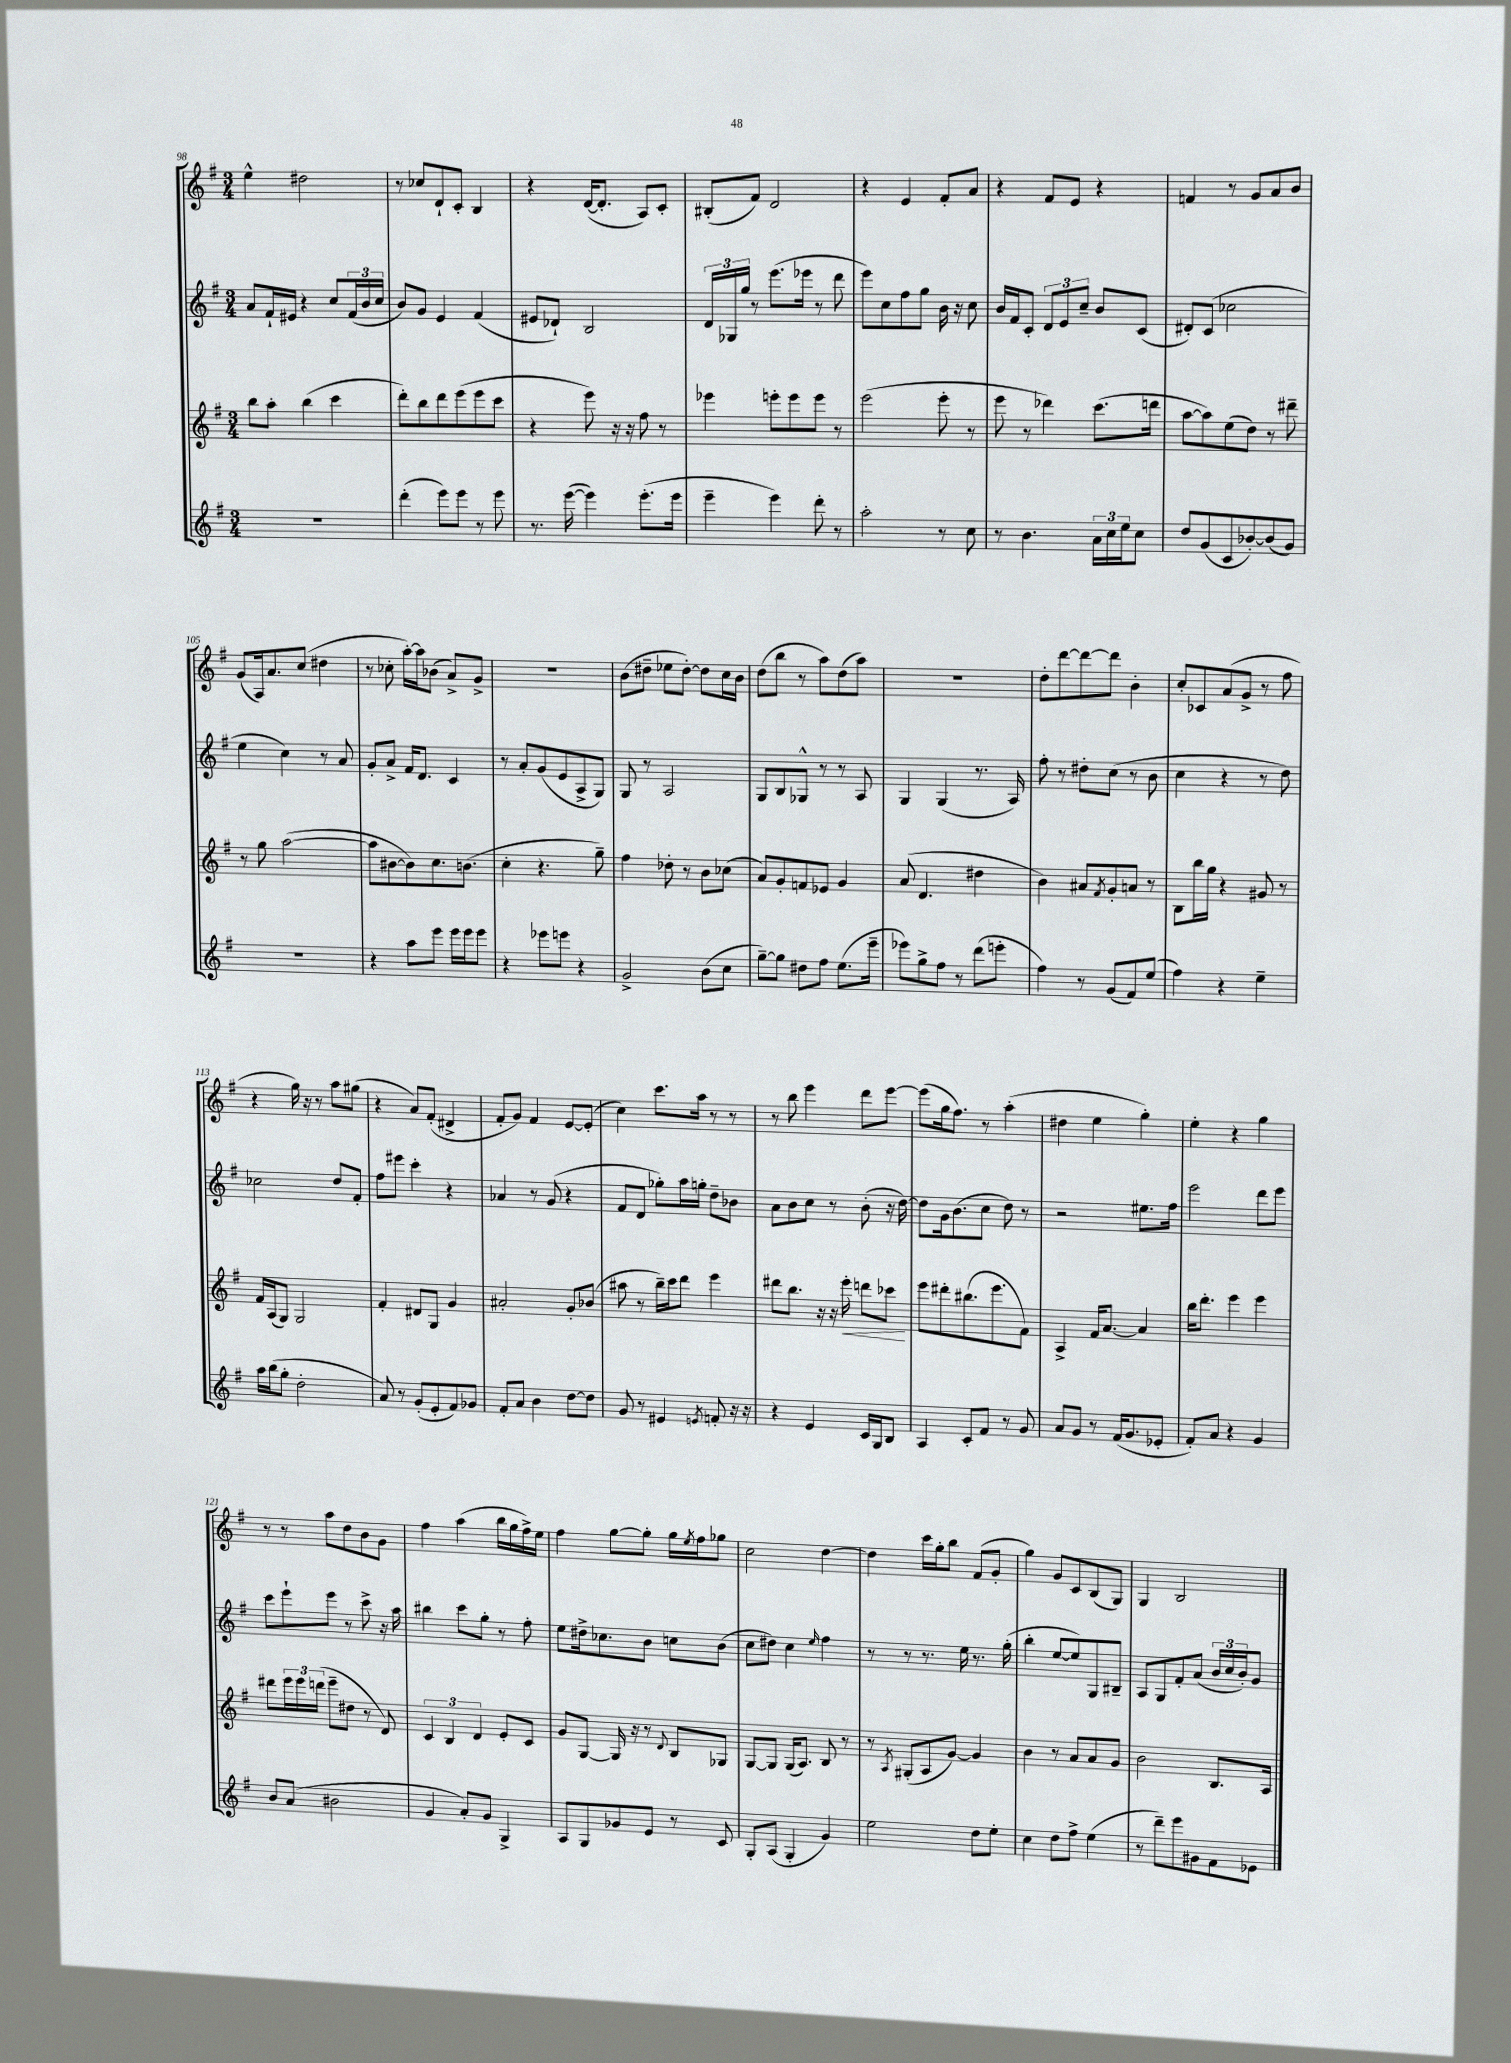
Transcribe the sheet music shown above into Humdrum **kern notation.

**kern	**kern	**kern	**kern
*staff4	*staff3	*staff2	*staff1
*clefG2	*clefG2	*clefG2	*clefG2
*k[f#]	*k[f#]	*k[f#]	*k[f#]
*M3/4	*M3/4	*M3/4	*M3/4
2.r	8bb	8a	4ee^^
.	8aa'	16f#`	.
.	.	16e#	.
.	(4bb	4r	2dd#
.	4ccc	8cc	.
.	.	(24f#	.
.	.	24b	.
.	.	24cc	.
=	=	=	=
(4ddd'	8ddd')	8b)	8r
.	8bb	8g	8cc-
8eee)	8ddd	4e	8d`
8eee	(8eee	.	8c'
8r	8eee	(4f#	4B
8eee	8ccc	.	.
=	=	=	=
8.r	4r	8e#	4r
.	.	8d-`)	.
([16eee	.	.	.
4eee])	8eee)	2B	([16d
.	.	.	8.d']
.	16r	.	.
.	16r	.	.
(8.eee'	8ff#	.	8A)
.	8r	.	8c'
16eee	.	.	.
=	=	=	=
4eee~	4eee-	24d	(8B#'
.	.	24G-	.
.	.	24gg	.
.	.	8r	8f#)
4eee)	8eee'	(8.eee	2d
.	8eee	.	.
.	.	16eee-	.
8ddd'	8eee	8r	.
8r	8r	8ddd	.
=	=	=	=
2aa'	(2eee	8eee)	4r
.	.	8cc	.
.	.	8ff#	4e
.	.	8gg	.
8r	8eee'	16b	8f#'
.	.	16r	.
8cc	8r	8cc	8a
=	=	=	=
8r	8eee	16b	4r
.	.	16f#	.
4.b	8r	8c'	.
.	4ddd-)	12d	8f#
.	.	12e	.
.	.	.	8e
.	.	12cc~	.
24a	(8.ccc	8b	4r
24cc	.	.	.
24ee	.	.	.
8cc	.	(8c	.
.	16ddd	.	.
=	=	=	=
8dd	[8aa	8d#')	4f
(8g	8aa])	(8c	.
8c	(8ee	2cc-	8r
[8b-')	8dd)	.	8g
(8b-]	8r	.	8a
8g)	8ddd#~	.	8b
=	=	=	=
2.r	8r	4ee	(8g
.	8gg	.	16A)
.	.	.	8.a
.	([2aa	4cc)	.
.	.	.	(8cc
.	.	8r	4dd#
.	.	8a	.
=	=	=	=
4r	8aa]	8g'	8r
.	[8b#	8a^	8cc-'
8aa	8b#])	16f#	[16aa')
.	.	8.d	16aa]
8eee	8.cc	.	(8b-
16eee	.	4c	8a^)
16eee	(8.b	.	.
8eee	.	.	8g^
=	=	=	=
4r	4cc'	8r	2.r
.	.	8a'	.
8eee-	4.r	(8g	.
8eee	.	8e	.
4r	.	8A^	.
.	8gg~)	8G)	.
=	=	=	=
2g^	4ff#	8G	(8b
.	.	8r	8dd#~
.	8dd-'	2A	8ee-
.	8r	.	[8dd#')
(8b	8b	.	8dd#]
8cc	(8cc-	.	16cc
.	.	.	16b
=	=	=	=
[8gg~)	8a)	8G	(8dd
8gg]	8g'	8B	8bb
8dd#	8f	8G-^^	8r
8ff#	8e-	8r	8aa)
(8.ee	4g	8r	(8dd
.	.	8A	8aa)
16eee~	.	.	.
=	=	=	=
8eee-)	(8a	4G	2.r
8gg^	4.d	.	.
8ff#	.	(4G	.
8r	.	.	.
(8ddd	4dd#	8.r	.
8eee'	.	.	.
.	.	16A)	.
=	=	=	=
4ff#)	4b)	8ff#'	8dd'
.	.	8r	[8ddd
8r	8a#	8dd#'	8ddd_
.	8qf#	.	.
(8g	8g'	(8cc	8ddd]
8f#)	8a	8r	4b'
(8ee	8r	8b	.
=	=	=	=
4ff#)	8B	4cc	8cc'
.	16bb	.	8c-
.	16gg	.	.
4r	4r	4r	(8a
.	.	.	8g^
4ee~	8g#	8r	8r
.	8r	8dd)	8ff#
=	=	=	=
16aa	16f#	2cc-	4r
(16bb	(16A	.	.
8gg'	8G)	.	.
2dd'	2G	.	16gg)
.	.	.	16r
.	.	.	8r
.	.	8dd	8aa
.	.	8f#'	(8gg#
=	=	=	=
8a)	4f#'	8ff#	4r
8r	.	8eee#	.
(8g'	8d#	4ccc'	8a)
8e'	8G	.	(8f#'
8f#)	4g	4r	4d#^
8g-	.	.	.
=	=	=	=
8f#'	2a#'	4a-	8f#'
8a	.	.	8g)
4b	.	8r	4f#
.	.	(8g	.
[8dd	8g'	4r	[8e
8dd]	(8b-	.	(8e']
=	=	=	=
8g	8aa#	8f#	4cc)
8r	8r	8d	.
4e#	16bb~)	8gg-')	8.ccc
.	16ccc	.	.
.	8ddd	16aa	.
.	.	16gg'	16aa
8qe	.	.	.
8f'	4eee	8dd~	8r
16r	.	8b-	8r
16r	.	.	.
=	=	=	=
4r	8ddd#	8a	8r
.	8.bb	8b	8bb
4e	.	8cc	4eee
.	16r	.	.
.	16r	8r	.
.	16eee'	.	.
16c	8ddd	(8b'	8ddd
16G	.	.	.
8B	8ccc-	16r	[8eee
.	.	[16dd)	.
=	=	=	=
4A	8eee	8dd]	(8eee]
.	8ddd#'	16g	16gg
.	.	(8.b	8.ff#)
8c'	(8.bb#	.	.
8f#	.	8cc	8r
.	8.eee	.	.
8r	.	8dd)	(4aa'
8g	8f#)	8r	.
=	=	=	=
8a	4A^	2r	4dd#
8g	.	.	.
8r	16f#	.	4ee
.	[8.a	.	.
(16f#	.	.	.
8.g	.	.	.
.	4a]	8.ee#	4gg')
8e-'	.	.	.
.	.	16ff#	.
=	=	=	=
8f#')	16bb	2eee	4ee'
.	8.ddd'	.	.
8a	.	.	.
4r	4eee	.	4r
4g	4eee	8ddd	4gg
.	.	8eee	.
=	=	=	=
8b	8ddd#	8ccc	8r
(8a	24eee	8eee`	8r
.	24eee	.	.
.	(24ddd	.	.
2b#	8eee~	8eee	8aa
.	8dd#	8r	8dd
.	8r	8ccc^	8b
.	8d)	16r	8g
.	.	16aa	.
=	=	=	=
4g	6c	4bb#	4ff#
.	6B	.	.
8a')	.	8ccc	(4aa
.	6d	.	.
8g	.	8gg'	.
4G^	8e'	8r	16bb
.	.	.	16gg
.	8c	8ff#'	16ff#^)
.	.	.	16ee
=	=	=	=
8A	8g	8ee	4ff#
8G	[8G	16dd#^	.
.	.	8.cc-	.
8g-	16G]	.	[8gg
.	16r	.	.
8e	8r	8b	8gg']
.	8qqd	.	.
8r	8B	8cc	16gg
.	.	.	8qee
.	.	.	16ff#
8c	8G-	(8b	8gg-
=	=	=	=
8G'	[8G	8cc	2cc
(8A	8G]	8dd#)	.
4G'	(16G	4cc	.
.	8.A)	.	.
.	.	16qqee	.
4g)	8B	4ff#	[4dd
.	8r	.	.
=	=	=	=
2ee	8r	8r	4dd]
.	8qA	.	.
.	(8G#'	8r	.
.	8A	8.r	16ccc
.	.	.	16gg'
.	[8g)	.	8bb
.	.	16ee	.
8dd	4g]	8.r	(8f#
8ee'	.	.	8g'
.	.	(16gg'	.
=	=	=	=
4cc	4b	4bb'	4gg)
8dd	8r	[8ee	8g
8ff#^	8a	8ee])	8c
(4ee	8a	8G	(8B
.	8g	8B#~	8G)
=	=	=	=
8r	2b	8A	4G
8ddd~)	.	8G	.
8eee	.	8f#'	2B
8g#	.	(8a	.
8f#	8.B	24b	.
.	.	24cc	.
.	.	24b')	.
8e-	.	8g	.
.	16A	.	.
==	==	==	==
*-	*-	*-	*-
